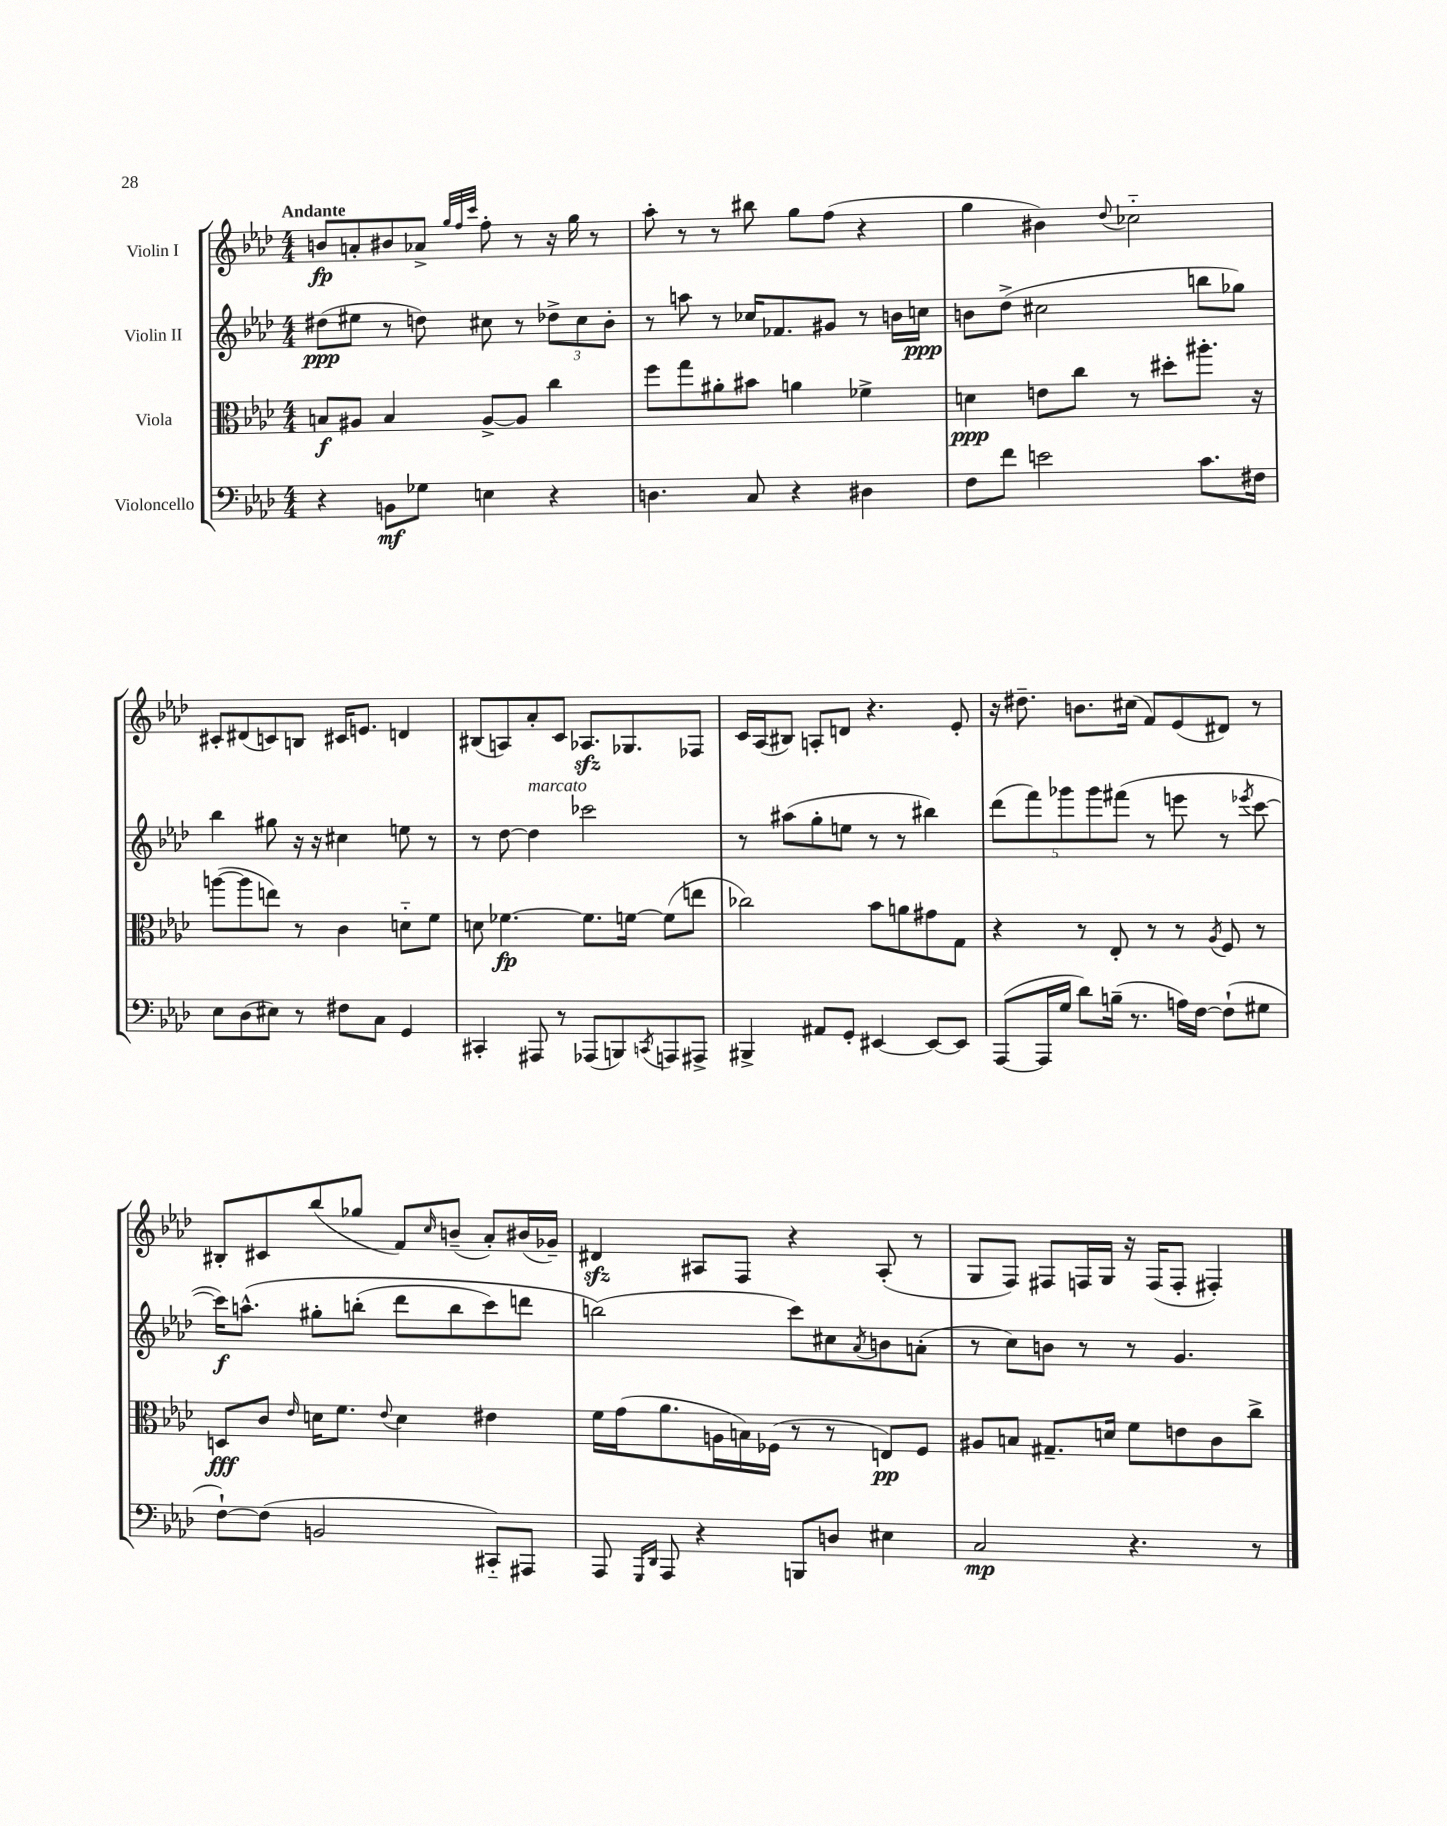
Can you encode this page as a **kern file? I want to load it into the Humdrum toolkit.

**kern	**kern	**kern	**kern
*staff4	*staff3	*staff2	*staff1
*clefF4	*clefC3	*clefG2	*clefG2
*k[b-e-a-d-]	*k[b-e-a-d-]	*k[b-e-a-d-]	*k[b-e-a-d-]
*M4/4	*M4/4	*M4/4	*M4/4
4r	8B	(8dd#	8b
.	8A#	8ee#	8a'
8BB	4B	8r	8b#
8G-	.	8dd)	8a-^
.	.	.	32qqgg
.	.	.	32qqff
.	.	.	32qqccc
4E	[8A#^	8cc#	8ff'
.	8A#]	8r	8r
4r	4cc	12dd-^	16r
.	.	.	16gg
.	.	12cc#	.
.	.	.	8r
.	.	12b-'	.
=	=	=	=
4.D	8ff	8r	8aa-'
.	8gg	8aa	8r
.	8a#'	8r	8r
8C	8b#	16cc-	8bb#
.	.	8.f-	.
4r	4a	.	8gg
.	.	8g#	(8ff
4D#	4f-^	8r	4r
.	.	16b	.
.	.	16cc	.
=	=	=	=
8F	4d	8b	4gg
8f	.	(8dd-^	.
2e	8e	2cc#	4b#)
.	8cc	.	.
.	.	.	8qqdd-
.	8r	.	2cc-'~
.	8dd#'	.	.
8.c	8.aa#'	8bb	.
.	.	8gg-)	.
16F#	16r	.	.
=	=	=	=
8E-	([8aa	4bb-	8c#'
(8D-	8aa]	.	(8d#
8E#)	8ee)	8gg#	8c)
8r	8r	16r	8B
.	.	16r	.
8F#	4c	4cc#	16c#
.	.	.	8.e
8C	.	.	.
4GG	8d'~	8ee	4d
.	8f	8r	.
=	=	=	=
4CC#'	8d	8r	(8B#
.	[4.f-	[8dd-	8A)
8AAA#	.	4dd-]	8a-'
8r	.	.	8c
(8AAA-	8.f-]	2ccc-	8.A-
8BBB)	.	.	.
.	[16f	.	8.G-
8qCC	.	.	.
8AAA	(8f]	.	.
8AAA#^	8ee	.	8F-
=	=	=	=
4BBB#^	2cc-)	8r	16c
.	.	.	(16A-
.	.	(8aa#	8B#)
8AA#	.	8gg'	8A'
8GG'	.	8ee	8d
[4EE#	8b-	8r	4.r
.	8a	8r	.
8EE#_	8g#	4bb#)	.
8EE#]	8G	.	8e-'
=	=	=	=
([8AAA-	4r	(10ddd-	16r
.	.	.	8.dd#~
.	.	10fff)	.
16AAA-]	.	.	.
16G	.	.	.
.	.	10ggg-	.
8d-)	8r	.	8.b
.	.	10ggg-	.
(16B~	8E-'	.	.
.	.	(10fff#	.
8.r	.	.	(16cc#
.	8r	8r	8f)
16A)	8r	8eee	(8e-
[16F	.	.	.
.	8qA-	.	.
(8F`]	8F	8r	8d#)
.	.	8qeee-	.
8G#	8r	[8ccc	8r
=	=	=	=
[8F`)	8D	16ccc])	8B#'
.	.	&(8.aa^^	.
(8F]	8c	.	8c#
.	16qqe-	.	.
2BB	16d	8gg#'	(8bb-
.	8.f	.	.
.	.	(8bb'	8gg-
.	8qqe-	.	.
.	4d	8ddd-	8f)
.	.	.	16qqcc
.	.	8bb	(8b~
8CC#'~)	4e#	8ccc)	8a-')
8AAA#	.	8ddd	(16b#
.	.	.	16g-~)
=	=	=	=
8AAA-	16f	(2bb&)	4d#
.	(16g	.	.
16qqGGG	.	.	.
16qqDD-	.	.	.
8AAA-	8.a-	.	.
4r	.	.	8A#
.	16A	.	.
.	16B)	.	8F
.	(16F-	.	.
8BBB	8r	8ccc)	4r
8D	8r	8cc#	.
.	.	8qa-	.
4E#	8E)	8b	(8A#'
.	8F-	(8a'	8r
=	=	=	=
2C	8A#	8r	8G
.	8B	8cc)	8F)
.	8.G#~	8b	8F#
.	.	8r	16F
.	16d	.	16G
4.r	8f	8r	16r
.	.	.	(16F
.	8e	4.g	8F'
.	8c	.	4F#')
8r	8cc^	.	.
==	==	==	==
*-	*-	*-	*-
